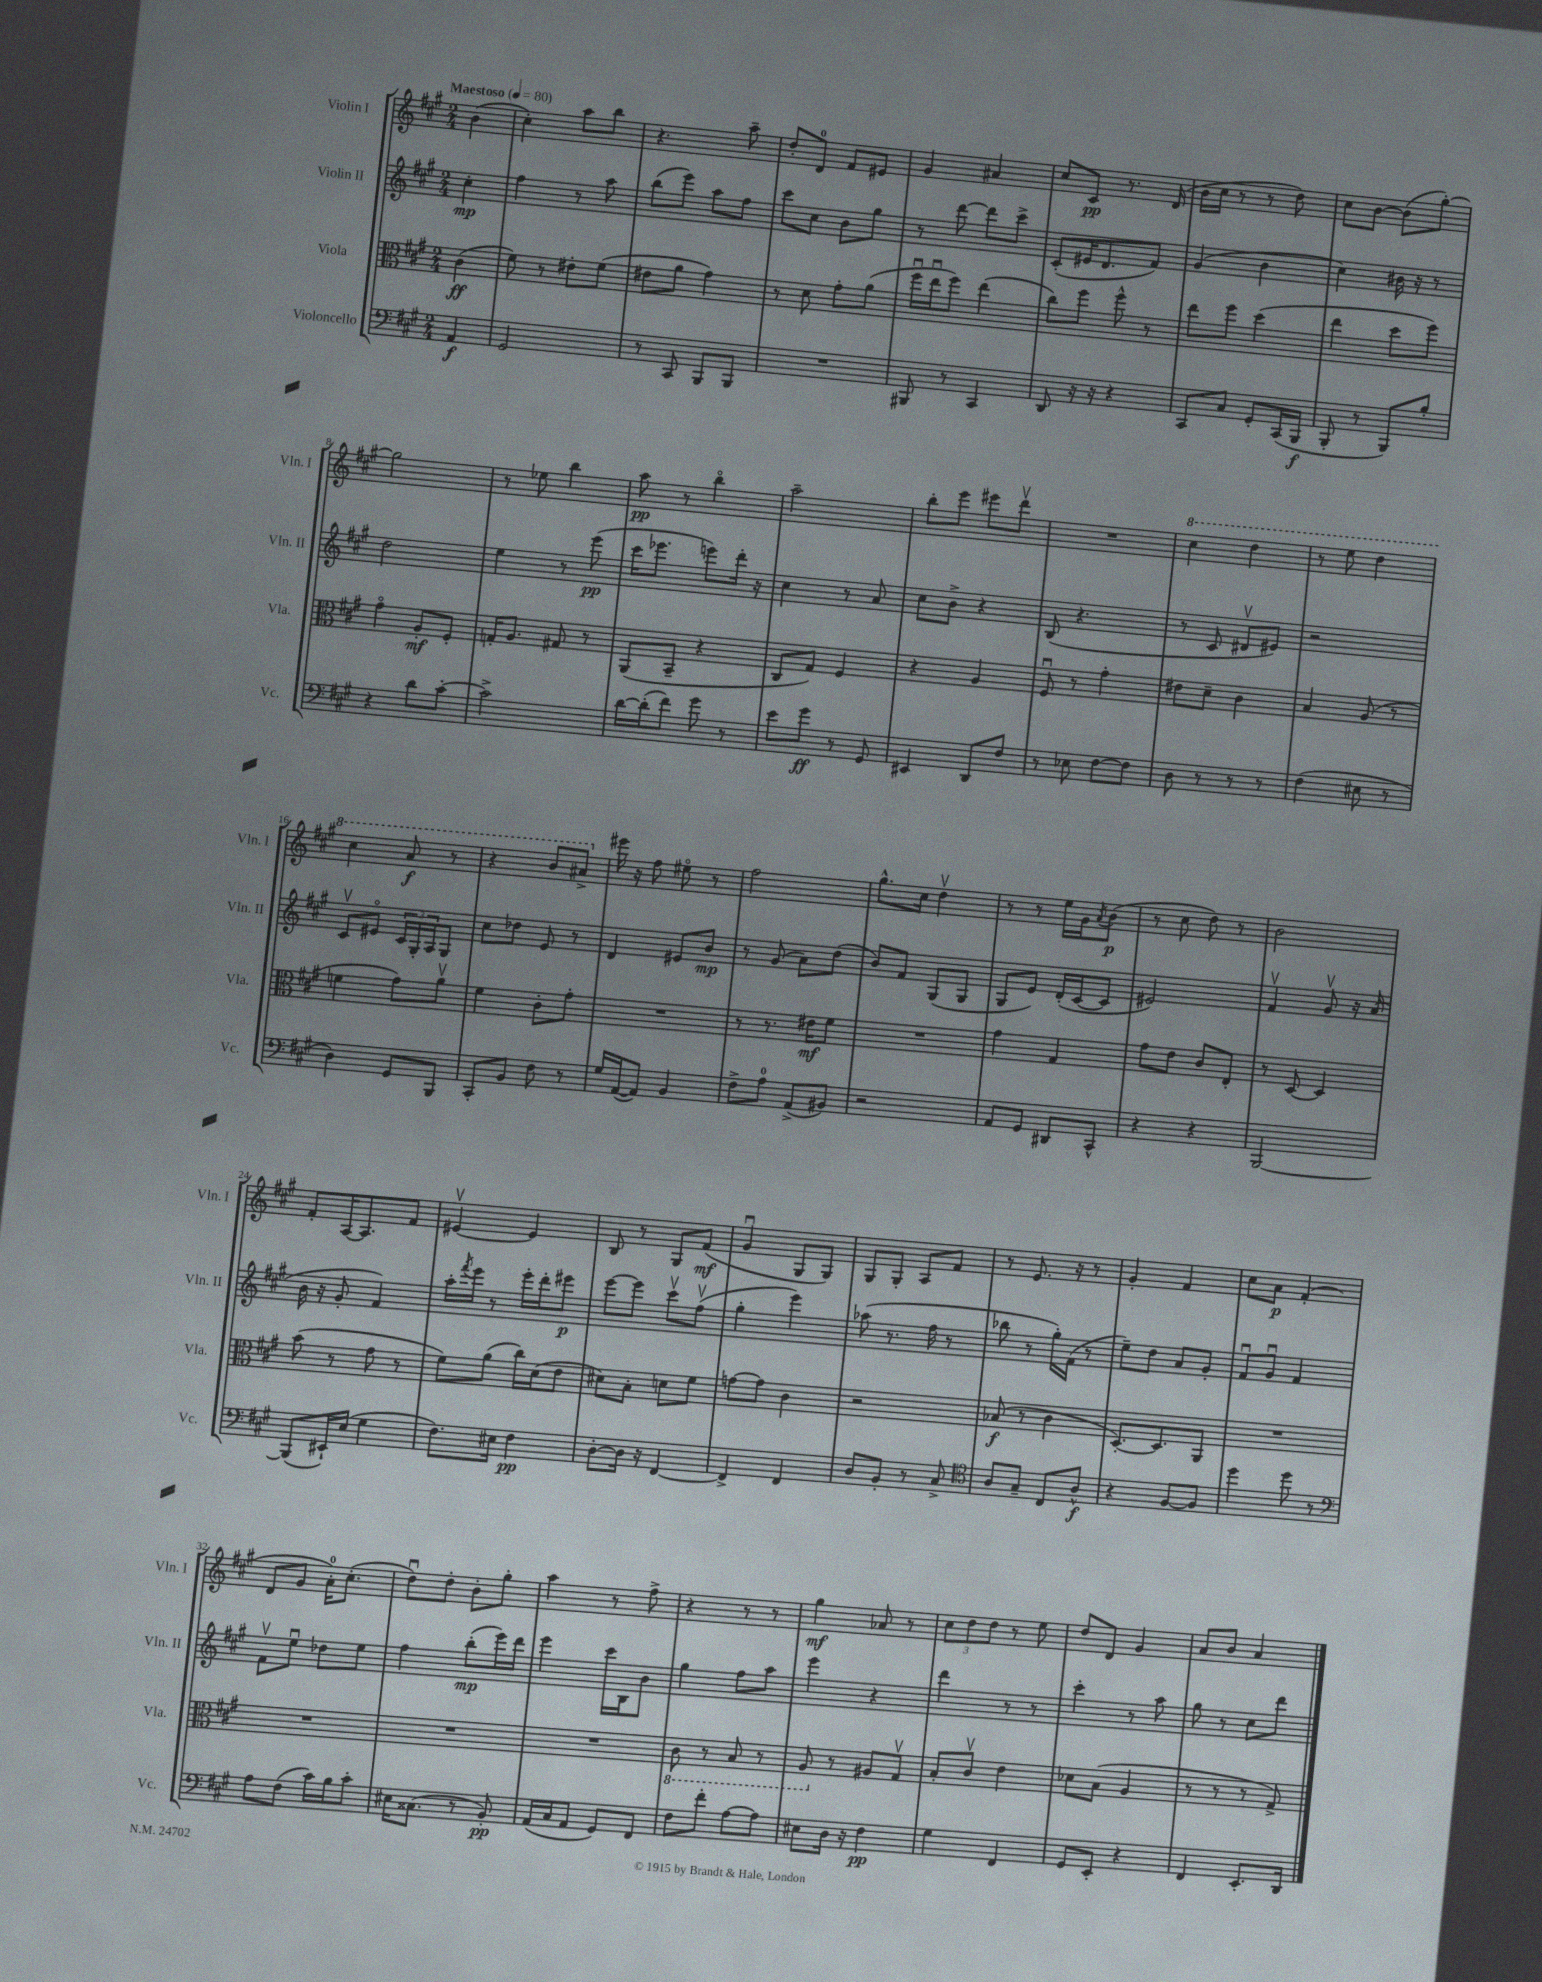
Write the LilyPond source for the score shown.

<<
\new StaffGroup <<
\new Staff = "s0" \with { instrumentName = "Violin I" shortInstrumentName = "Vln. I" } {
    \clef treble \key a \major \numericTimeSignature \time 2/4 \partial 4 \tempo "Maestoso" 4 = 80
    b'4( |
    cis''4-.) a''8 b''8 |
    r4. a''8-- |
    d''8-. d'8-0 fis'8 eis'8 |
    gis'4 ais'4 |
    cis''8 cis'8\pp r8. d'16( |
    b'16 cis''16 r8 r8 d''8) |
    cis''8 b'8~ b'8( gis''8~-.) |
    gis''2 |
    r8 ees''8 b''4 |
    a''8\pp r8 b''4\flageolet |
    a''2-- |
    b''8-. e'''8 eis'''8 d'''8\upbow |
    R2 |
    \ottava #1 cis'''4 d'''4 |
    r8 e'''8 d'''4 |
    cis'''4 a''8\f r8 |
    r4 b''8 ais''8-> \ottava #0 |
    eis'''16 r16 fis''8 eis''8\flageolet r8 |
    fis''2 |
    gis''8.-^ cis''16 d''4\upbow |
    r8 r8 e''16 gis'16 \acciaccatura { a'8 } b'8\p( |
    r8 cis''8 d''8) r8 |
    b'2 |
    fis'8-. a16~ a8. fis'8 |
    eis'4~\upbow eis'4 |
    b8 r8 gis8 fis'8\mf( |
    gis'4\downbow gis8 gis8) |
    gis8 gis8-. a8 fis'8 |
    r8 e'8. r16 r8 |
    gis'4-. fis'4 |
    cis''8 a'8\p fis'4-.( |
    d'8 gis'8 a'16-0-.) cis''8.-.( |
    d''8\downbow) d''8-. b'8-. gis''8-. |
    a''4 r8 fis''8-> |
    r4 r8 r8 |
    gis''4\mf aes'8 r8 |
    \tuplet 3/2 { cis''8 d''8 d''8 } r8 e''8 |
    d''8 d'8 gis'4 |
    a'8 b'8 a'4 \bar "|." |
}
\new Staff = "s1" \with { instrumentName = "Violin II" shortInstrumentName = "Vln. II" } {
    \clef treble \key a \major \numericTimeSignature \time 2/4 \partial 4
    cis''4-.\mp |
    fis''4 r8 a''8 |
    b''8( e'''8) a''8 fis''8 |
    cis'''8 cis''8 b'8 gis''8 |
    r8 d'''8~ d'''8 cis'''8-> |
    cis'8-.( eis'16 d'8. fis'8) |
    gis'4( b'4 |
    cis''4) bis'16 r16 r8 |
    d''2 |
    e''4 r8 e'''8\pp( |
    cis'''16 ees'''8. e'''8) d'''16-. r16 |
    cis''4 r8 a'8 |
    cis''8 b'8-> r4 |
    b8( r4. |
    r8 cis'8 dis'8\upbow eis'8) |
    r2 |
    cis'8\upbow eis'8\flageolet \tuplet 3/2 { cis'16 gis16-. a16 } gis8 |
    cis''8 des''8 e'8 r8 |
    d'4 eis'8 b'8\mp |
    r8 gis'8( a'8) d''8( |
    b'8) fis'8 gis8( gis8 |
    gis8 e'8) d'16-.( cis'16~ cis'8 |
    eis'2) |
    fis'4\upbow gis'8\upbow r16 a'16( |
    b'16 r16 gis'8-. fis'4) |
    a''16-. \acciaccatura { fis'''8 } e'''16 r8 e'''16-. d'''16-. eis'''8\p |
    e'''8~ e'''8 cis'''8\upbow fis''8\upbow( |
    gis''4-. e'''4) |
    aes''8( r8. fis''16 r8 |
    bes''8 r8 gis''16-.) fis'16( r8 |
    e''8--) d''8 a'8 gis'8-. |
    fis'8\downbow gis'8\downbow fis'4 |
    fis'8\upbow e''8\downbow des''8 e''8 |
    fis''4 b''8-.\mp( e'''16) d'''16 |
    e'''4 cis'''16 b16 b'8 |
    gis''4 fis''8 a''8 |
    e'''4 r4 |
    d'''4 r8 r8 |
    cis'''4-. r8 a''8 |
    gis''8 r8 cis''8 d'''8 \bar "|." |
}
\new Staff = "s2" \with { instrumentName = "Viola" shortInstrumentName = "Vla." } {
    \clef alto \key a \major \numericTimeSignature \time 2/4 \partial 4
    cis'4\ff( |
    fis'8) r8 eis'8-. fis'8( |
    eis'8 a'8 gis'4) |
    r8 d'8 gis'8-. a'8( |
    fis''16\downbow e''16\downbow fis''8) e''4( |
    cis''8) fis''8 fis''8-^ r8 |
    e''8 fis''8 d''4( |
    e''4 d''8 fis''8) |
    gis'4\flageolet a8-.\mf fis8-. |
    g16-. a8. gis8 r8 |
    a,8( b,8-- r4 |
    cis8 gis8) fis4 |
    r4 a4 |
    fis8\downbow r8 gis'4-. |
    eis'8 d'8-- cis'4 |
    b4 a8( r8 |
    f'4 gis'8) a'8\upbow |
    fis'4 cis'8-. gis'8-. |
    R2 |
    r8 r8. eis'16\mf fis'8 |
    R2 |
    gis'4 gis4 |
    gis'8 e'8 cis'8 e8-. |
    r8 d8~ d4 |
    b'8( r8 gis'8 r8 |
    fis'8) a'8( cis''16) d'16( e'8 |
    dis'8) b8-. d'8 fis'8 |
    g'8~ g'8 cis'4 |
    r2 |
    bes8\f( r8 cis'4 |
    d8.~-.) d8. a,8 |
    R2 |
    R2 |
    R2 |
    R2 |
    \ottava #-1 cis8 r8 b,8 r8 |
    a,8 \ottava #0 r8 ais8 gis8\upbow |
    b8-. cis'8\upbow e'4 |
    des'8 b8( a4 |
    r8 r8 r8 gis8->) \bar "|." |
}
\new Staff = "s3" \with { instrumentName = "Violoncello" shortInstrumentName = "Vc." } {
    \clef bass \key a \major \numericTimeSignature \time 2/4 \partial 4
    a,4\f |
    gis,2 |
    r8 cis,8 b,,8 b,,8 |
    R2 |
    bis,,8 r8 cis,4 |
    d,8 r16 r16 r4 |
    cis,8 cis8 gis,8-. cis,16( b,,16\f |
    b,,8-. r8 b,,8) b8-. |
    r4 d'8 cis'8~-. |
    cis'2-> |
    d'16~ d'16-.( fis'8) gis'8 r8 |
    e'8 gis'8\ff r8 gis,8 |
    eis,4 d,8 fis8 |
    r8 ees8 fis8~ fis8 |
    d8 r8 r8 r8 |
    fis4( eis8 r8 |
    d4) gis,8 b,,8 |
    cis,8-. b,8 fis8 r8 |
    gis16 a,16~( a,8) b,4 |
    fis8-> a8-0 a,8->( bis,8) |
    r2 |
    a,8 gis,8 dis,8 cis,8-^ |
    r4 r4 |
    b,,2~ |
    b,,8( eis,16-!) e16( gis4 |
    fis8.) eis16 fis4\pp |
    d8~-. d16 r16 fis,4~ |
    fis,4-> fis,4 |
    d8 b,8-. r8 cis8-> |
    \clef tenor a8 gis8-- cis8 a8-^\f |
    r4 fis8~ fis8 |
    d''4 d''8 r8 |
    \clef bass a8 fis8( cis'16) b16 cis'8-. |
    eis16 cisis8.( r8 b,8-.\pp) |
    a,16( cis16 a,8 gis,8) fis,8 |
    fis8 fis'8-. a8~ a8 |
    eis8 d16 r16 fis4\pp |
    gis4 fis,4 |
    gis,8 e,8-. r4 |
    fis,4 e,8.-. d,16 \bar "|." |
}
>>
>>
